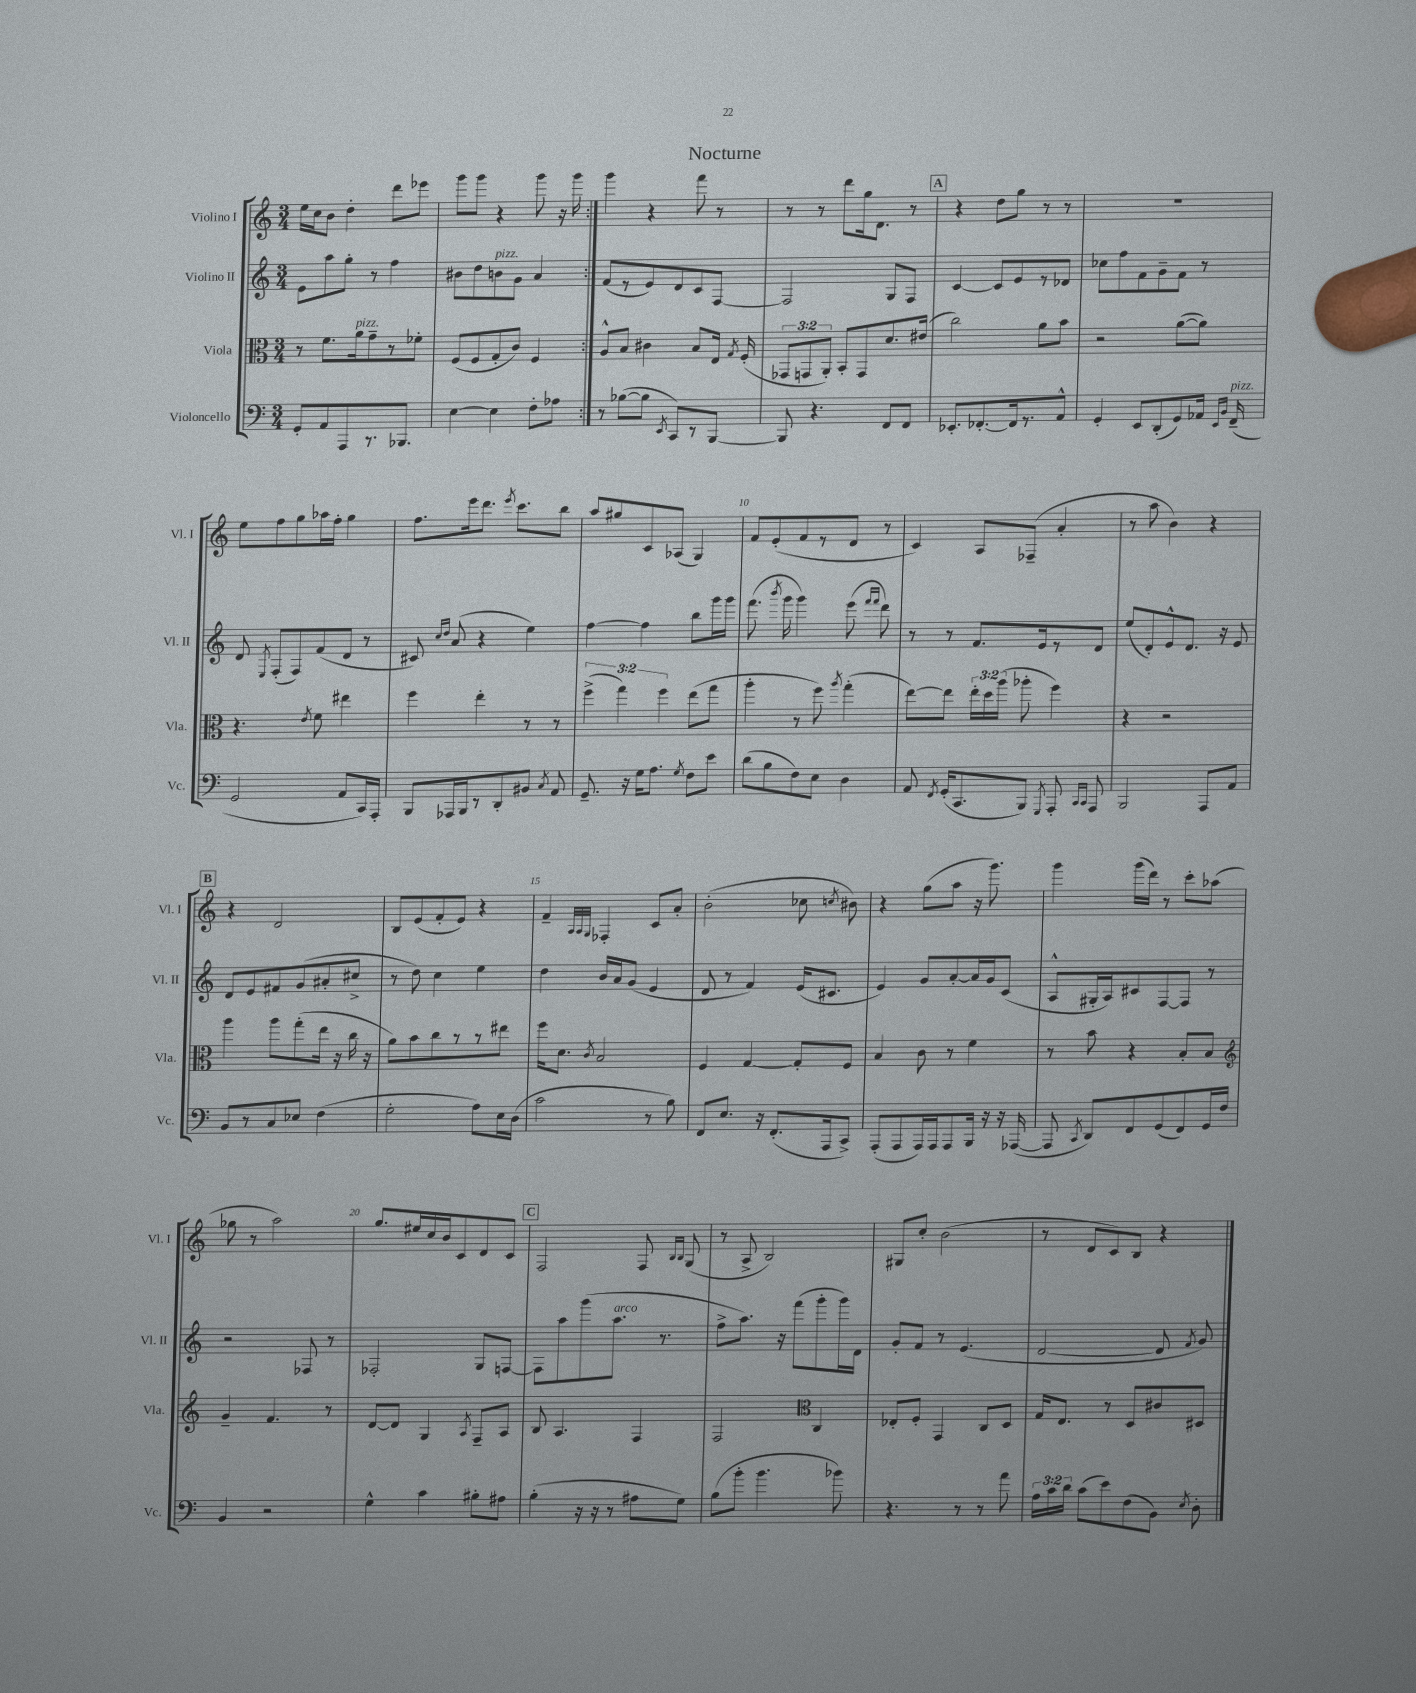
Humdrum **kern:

**kern	**kern	**kern	**kern
*staff4	*staff3	*staff2	*staff1
*clefF4	*clefC3	*clefG2	*clefG2
*k[]	*k[]	*k[]	*k[]
*M3/4	*M3/4	*M3/4	*M3/4
8GG'	8r	8e	16ee
.	.	.	16cc
8AA	8.f	8aa	8b
8AAA	.	8gg'	4dd'
.	16a	.	.
8.r	8g~	8r	.
.	8r	4ff	8ddd
8.BBB-	.	.	.
.	8f-'	.	8eee-
=	=	=	=
[4E	(8F	8b#	8ggg
.	8F	8dd	8ggg
4E]	8G'	8b	4r
.	8c)	8g	.
8F'	4F	4a	8ggg
8A-	.	.	16r
.	.	.	16ggg
=:|!	=:|!	=:|!	=:|!
8r	8A^^	(8f	4ggg
([8B-	8B	8r	.
8B-]	4c#	8e)	4r
8qEE	.	.	.
8CC)	.	8d	.
8r	8B	8c	8fff
[8BBB	16E	[8F	8r
.	8qG	.	.
.	(16F'	.	.
=	=	=	=
8BBB]	12GG-	2F]	8r
.	12GG	.	.
4.r	.	.	8r
.	12AA')	.	.
.	8BB'	.	8ddd
.	8GG	.	16gg
.	.	.	8.d
8FF	8.d	8G	.
8FF	.	8F	8r
.	(16e#	.	.
=	=	=	=
8.EE-'	2cc)	[4c	4r
[8.FF-'	.	.	.
.	.	8c]	8dd
16FF-]	.	8e	8gg
8.r	.	.	.
.	8a	8r	8r
8AA^^	8b	8d-	8r
=	=	=	=
4GG'	2r	8cc-	2.r
.	.	8ff	.
8EE	.	8f	.
(8DD'	.	8g~	.
8GG)	([8a	8f	.
16AA-	8a])	8r	.
16qqEE	.	.	.
16qqBB	.	.	.
(16FF~	.	.	.
=	=	=	=
2GG	4.r	8d	8ee
.	.	8qE	.
.	.	(8F'	8ff
.	.	8F)	8gg
.	8qe	.	.
.	8f	(8f	16aa-
.	.	.	16ff'
8AA	4ee#	8d	4gg
16CC)	.	8r	.
16AAA'	.	.	.
=	=	=	=
8BBB	4ff	8c#)	8.ff
.	.	16qqcc	.
.	.	16qqdd	.
16AAA-	.	(8a	.
16BBB	.	.	16eee
8r	4ee'	4r	8.ddd
8DD'	.	.	.
.	.	.	8qeee
.	.	.	8.ccc
8BB#	8r	4ee)	.
8qC	.	.	.
8AA	8r	.	8bb
=	=	=	=
8.GG~	(6ff^	[4ff	8aa
.	.	.	8gg#
.	6gg)	.	.
16r	.	.	.
16G	.	4ff]	8c
8.A	.	.	.
.	6ff	.	.
.	.	.	(8A-
8qG	.	.	.
8F	(8ee	8bb	4G)
8e	8gg	16ggg	.
.	.	16ggg	.
=	=	=	=
(8d	4aa'	(8.fff	8f
8B	.	.	(8e'
.	.	8qbbb	.
.	.	16ggg	.
8F)	8r	4ggg)	8f
8E	8ff)	.	8r
.	8qaa	.	.
4D	(4gg'	(8eee	8d
.	.	16qqfff	.
.	.	16qqfff	.
.	.	8ddd)	8r
=	=	=	=
8AA	[8ee)	8r	4c)
8qFF	.	.	.
(16GG'	8ee]	8r	.
8.CC	.	.	.
.	24ee'	8.f	8A
.	24dd	.	.
.	(24aa	.	.
8BBB)	8aa-'	.	(8F-~
.	.	16e	.
8qGGG	.	.	.
8AAA'	4ff)	8r	4a'
16qqCC	.	.	.
16qqCC	.	.	.
8AAA	.	8d	.
=	=	=	=
2BBB	4r	(8ee	8r
.	.	8d')	8aa
.	2r	8e^^	4b)
.	.	8.d	.
8AAA	.	.	4r
.	.	16r	.
8AA	.	8e	.
=	=	=	=
8BB	4aa	8d	4r
8r	.	8e	.
8C	8aa	8f#	2d
8E-	(8gg'	(8g	.
(4F	16ee	8a#'	.
.	16r	.	.
.	16cc	8cc#^	.
.	16r	.	.
=	=	=	=
2G'	8a)	8r	8B
.	8b	8dd)	(8e
.	8cc	4cc	8f'
.	8r	.	8e)
8A)	8r	4ee	4r
16E	8ee#	.	.
(16D	.	.	.
=	=	=	=
2c	16ff	4dd	4f~
.	8.d	.	.
.	.	.	32qqA
.	.	.	32qqA
.	8qc	.	32qqG
.	2B	16b	4F-'
.	.	16a	.
.	.	(8g	.
8r	.	4e	8c
8B)	.	.	8a'
=	=	=	=
8FF	4F	8d	(2b'
8.E	.	8r	.
.	[4G	4f)	.
16r	.	.	.
(8.FF'	.	.	.
.	8G']	(16e	8cc-
16AAA	.	8.c#	.
.	.	.	8qcc
8CC^)	8F	.	8b#)
=	=	=	=
(8AAA'	4B	4e)	4r
8AAA	.	.	.
16AAA)	8c	8g	(8gg
16AAA	.	.	.
8AAA	8r	[8a'	8aa
16BBB	4f	16a]	16r
16r	.	16g	8.ggg)
16r	.	(8c	.
([16AAA-	.	.	.
=	=	=	=
8AAA-]	8r	8A^^	4ggg
8qCC	.	.	.
8DD)	8b	16G#'	.
.	.	16A)	.
8FF	4r	8c#	(16ggg
.	.	.	16ddd)
(8GG	.	[8F	8r
8FF)	8B'	8F]	8ccc'
16GG	8B	8r	(8aa-
16F	.	.	.
=	=	=	=
*	*clefG2	*	*
4BB	4g~	2r	8gg-
.	.	.	8r
2r	4.f	.	2aa)
.	.	8F-	.
.	8r	8r	.
=	=	=	=
4G^^	[8d	2F-'	8.gg
.	8d]	.	.
.	.	.	16ee#
4c	4G	.	16cc
.	.	.	16b
.	.	.	8c
.	8qA	.	.
8B#'	8F~	8G	8d
8A#	8A	[8F	8c
=	=	=	=
(4B'	8B	8F]	2F
.	4.A	8aa	.
16r	.	(8ggg	.
16r	.	.	.
8r	.	8.aa	.
8A#	4F	.	8F
.	.	8.r	.
.	.	.	16qqB
.	.	.	16qqB
8G)	.	.	(8G
=	=	=	=
(8B	2F	8ff^	8r
8b'	.	8.aa)	8A^
4.b	.	.	2B)
.	.	16r	.
.	.	(8fff	.
*	*clefC3	*	*
.	4C	8ggg'	.
8b-)	.	16ggg)	.
.	.	16d	.
=	=	=	=
4.r	8E-'	8g'	8G#
.	8F'	8f	8cc'
.	4GG	8r	(2b
8r	.	(4.e	.
8r	8C	.	.
8a	8D	.	.
=	=	=	=
24A	16G	[2d	8r
24c	.	.	.
.	8.E	.	.
24d	.	.	.
(8c	.	.	8d
8e)	8r	.	8c)
(8F	8D	.	8B
8BB)	8c#	8d]	4r
8qE	.	8qf	.
8D'	8D#	8g)	.
==	==	==	==
*-	*-	*-	*-
